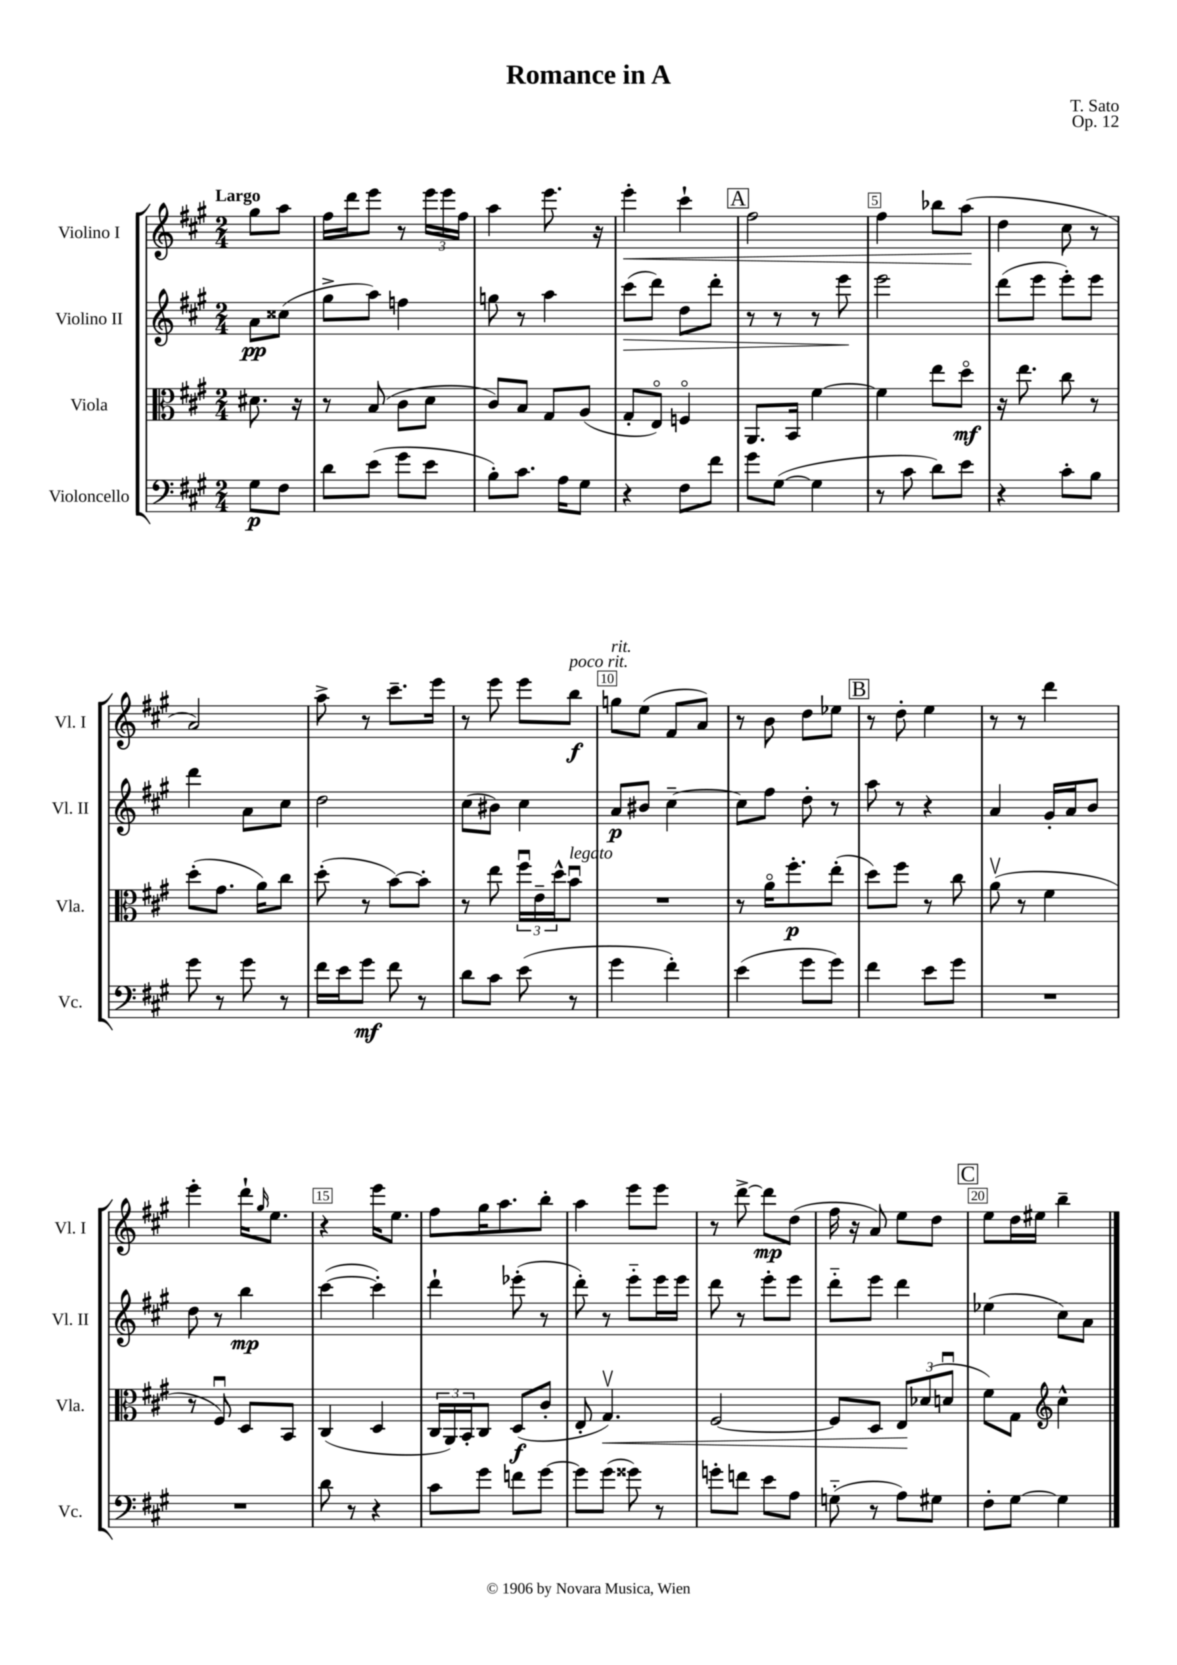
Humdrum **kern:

**kern	**dynam	**kern	**dynam	**kern	**dynam	**kern	**dynam
*part4	*part4	*part3	*part3	*part2	*part2	*part1	*part1
*staff4	*staff4	*staff3	*staff3	*staff2	*staff2	*staff1	*staff1
*I"Violoncello	*	*I"Viola	*	*I"Violino II	*	*I"Violino I	*
*I'Vc.	*	*I'Vla.	*	*I'Vl. II	*	*I'Vl. I	*
*clefF4	*	*clefC3	*	*clefG2	*	*clefG2	*
*k[f#c#g#]	*	*k[f#c#g#]	*	*k[f#c#g#]	*	*k[f#c#g#]	*
*M2/4	*	*M2/4	*	*M2/4	*	*M2/4	*
=	=	=	=	=	=	=	=
!	!	!	!	!	!	!LO:TX:a:B:t=Largo	!
8G#\L	p	8.d#X\	.	8a\L	pp	8gg#\L	.
8F#\J	.	.	.	(8cc##X\J	.	8aa\J	.
.	.	16r	.	.	.	.	.
=1	=1	=1	=1	=1	=1	=1	=1
8d\L	.	8r	.	8gg#^\L	.	16ff#\LL	.
.	.	.	.	.	.	16ddd\J	.
(8e\J	.	(8B/	.	8aa\J)	.	8eee\J	.
8g#\L	.	8c#\L	.	4ffn\	.	8r	.
8e\J	.	8d\J	.	.	.	24eee\LL	.
.	.	.	.	.	.	24eee\	.
.	.	.	.	.	.	24ff#\JJ	.
=2	=2	=2	=2	=2	=2	=2	=2
8B'\L)	.	8c#/L)	.	8ggn\	.	4aa\	.
8.c#\J	.	8B/J	.	8r	.	.	.
.	.	8G#/L	.	4aa\	.	8.eee\	.
16A\KL	.	.	.	.	.	.	.
8G#\J	.	(8A/J	.	.	.	.	.
.	.	.	.	.	.	16r	.
=3	=3	=3	=3	=3	=3	=3	=3
!	!	!	!	!	!LO:HP:b	!	!LO:HP:b
4r	.	8G#'/L	.	(8ccc#\L	>	4eee'\	<
.	.	8E/J)	.	8ddd\J)	.	.	.
8F#\L	.	4Fn/	.	8dd\L	.	4ccc#`\	.
8f#\J	.	.	.	8ddd'\J	.	.	.
!!LO:REH:place=s1:t=A
=4	=4	=4	=4	=4	=4	=4	=4
8g#\L	.	8.AA/L	.	8r	.	2ff#\	.
([8G#\J	.	.	.	8r	.	.	.
.	.	16BB/Jk	.	.	.	.	.
4G#\]	.	[4f#\	.	8r	.	.	.
.	.	.	.	8eee\	.	.	.
.	.	.	.	.	]	.	.
=5	=5	=5	=5	=5	=5	=5	=5
8r	.	4f#\]	.	2eee\	.	4ff#\	.
8c#\	.	.	.	.	.	.	.
8d\L)	.	8ee\L	.	.	.	8bb-X\L	.
8e\J	.	8dd\J	mf	.	.	(8aa\J	.
.	.	.	.	.	.	.	[
=6	=6	=6	=6	=6	=6	=6	=6
4r	.	16r	.	(8ddd\L	.	4dd\	.
.	.	8.ee\	.	.	.	.	.
.	.	.	.	8eee\J	.	.	.
8c#'\L	.	8cc#\	.	8eee'\L)	.	8cc#\	.
8B\J	.	8r	.	8eee\J	.	8r	.
!!LO:LB:g=z
=7	=7	=7	=7	=7	=7	=7	=7
8g#\	.	(8dd'\L	.	4ddd\	.	2a/)	.
8r	.	8.g#\J	.	.	.	.	.
8g#\	.	.	.	8a\L	.	.	.
.	.	16a\KL)	.	.	.	.	.
8r	.	8cc#\J	.	8cc#\J	.	.	.
=8	=8	=8	=8	=8	=8	=8	=8
16f#\LL	.	(8dd'\	.	2dd\	.	8aa^\	.
16e\J	.	.	.	.	.	.	.
8g#\J	mf	8r	.	.	.	8r	.
8f#\	.	[8b\L)	.	.	.	8.ccc#~\L	.
8r	.	8b'\J]	.	.	.	.	.
.	.	.	.	.	.	16eee\Jk	.
=9	=9	=9	=9	=9	=9	=9	=9
8d\L	.	8r	.	(8cc#\L	.	8r	.
8c#\J	.	8ee\	.	8b#X\J)	.	8eee\	.
(8e\	.	24ff#u\LL	.	4cc#\	.	8eee\L	.
.	.	24e~\	.	.	.	.	.
.	.	24dd^^\J	.	.	.	.	.
!	!	!	!	!	!	!LO:TX:a:i:t=poco rit.	!
!	!	!LO:TX:a:i:t=legato	!	!	!	!	!
8r	.	8bu\J	.	.	.	8bb\J	f
=10	=10	=10	=10	=10	=10	=10	=10
!	!	!	!	!	!	!LO:TX:a:i:t=rit.	!
4g#\	.	2r	.	8a/L	p	8ggn\L	.
.	.	.	.	8b#X/J	.	(8ee\J	.
4f#'\)	.	.	.	[4cc#~\	.	8f#/L	.
.	.	.	.	.	.	8a/J)	.
=11	=11	=11	=11	=11	=11	=11	=11
(4e\	.	8r	.	8cc#\L]	.	8r	.
.	.	16a\KL	.	8ff#\J	.	8b\	.
.	.	8.ff#'\	p	.	.	.	.
8g#\L	.	.	.	8dd'\	.	8dd\L	.
8g#\J)	.	(8ee'\J	.	8r	.	8ee-X\J	.
!!LO:REH:place=s1:t=B
=12	=12	=12	=12	=12	=12	=12	=12
4f#\	.	8dd\L)	.	8aa\	.	8r	.
.	.	8ff#\J	.	8r	.	8dd'\	.
8e\L	.	8r	.	4r	.	4ee\	.
8g#\J	.	8cc#\	.	.	.	.	.
=13	=13	=13	=13	=13	=13	=13	=13
2r	.	(8av\	.	4a/	.	8r	.
.	.	8r	.	.	.	8r	.
.	.	4f#\	.	16g#'/LL	.	4ddd\	.
.	.	.	.	16a/J	.	.	.
.	.	.	.	8b/J	.	.	.
!!LO:LB:g=z
=14	=14	=14	=14	=14	=14	=14	=14
2r	.	8r	.	8dd\	.	4eee'\	.
.	.	8F#u/)	.	8r	.	.	.
.	.	8D/L	.	4bb\	mp	16ddd`\KL	.
.	.	.	.	.	.	16qqgg#/	.
.	.	.	.	.	.	8.ee\J	.
.	.	8BB/J	.	.	.	.	.
=15	=15	=15	=15	=15	=15	=15	=15
8d\	.	(4C#/	.	([4ccc#\	.	4r	.
8r	.	.	.	.	.	.	.
4r	.	4D/	.	4ccc#'\])	.	16eee\KL	.
.	.	.	.	.	.	8.ee\J	.
=16	=16	=16	=16	=16	=16	=16	=16
8c#\L	.	24C#/LL	.	4ddd`\	.	8ff#\L	.
.	.	24AA/)	.	.	.	.	.
.	.	24BB'/J	.	.	.	.	.
8g#\J	.	8C#/J	.	.	.	16gg#\K	.
.	.	.	.	.	.	8.aa\	.
8fn\L	.	(8D/L	f	(8eee-X'\	.	.	.
[8g#\J	.	8c#'/J	.	8r	.	8bb'\J	.
=17	=17	=17	=17	=17	=17	=17	=17
8g#\L]	.	8E'/	.	8ddd'\)	.	4aa\	.
!	!	!	!LO:HP:b	!	!	!	!
(8g#\J	.	4.G#v/)	<	8r	.	.	.
8g##X\)	.	.	.	8eee\L	.	8eee\L	.
8r	.	.	.	16eee\L	.	8eee\J	.
.	.	.	.	16eee\JJ	.	.	.
=18	=18	=18	=18	=18	=18	=18	=18
8gn'\L	.	[2F#/	.	8ddd\	.	8r	.
8fn\J	.	.	.	8r	.	[8ddd^\	.
8e\L	.	.	.	8eee'\L	.	8ddd\L]	mp
8A\J	.	.	.	8eee\J	.	(8dd\J	.
=19	=19	=19	=19	=19	=19	=19	=19
(8Gn\	.	8F#/L]	.	8ddd\L	.	16ff#\	.
.	.	.	.	.	.	16r	.
8r	.	8D/J	.	8eee\J	.	8a/)	.
8A\L)	.	12E/L	.	4ddd\	.	8ee\L	.
.	.	(12d-X/	[	.	.	.	.
8G#X\J	.	.	.	.	.	8dd\J	.
.	.	12dnu/J	.	.	.	.	.
!!LO:REH:place=s1:t=C
=20	=20	=20	=20	=20	=20	=20	=20
8F#'\L	.	8f#\L)	.	(4ee-X\	.	8ee\L	.
[8G#\J	.	8G#\J	.	.	.	16dd\L	.
.	.	.	.	.	.	16ee#X\JJ	.
*	*	*clefG2	*	*	*	*	*
4G#\]	.	4cc#^^\	.	8cc#\L)	.	4bb~\	.
.	.	.	.	8a\J	.	.	.
==	==	==	==	==	==	==	==
*-	*-	*-	*-	*-	*-	*-	*-
